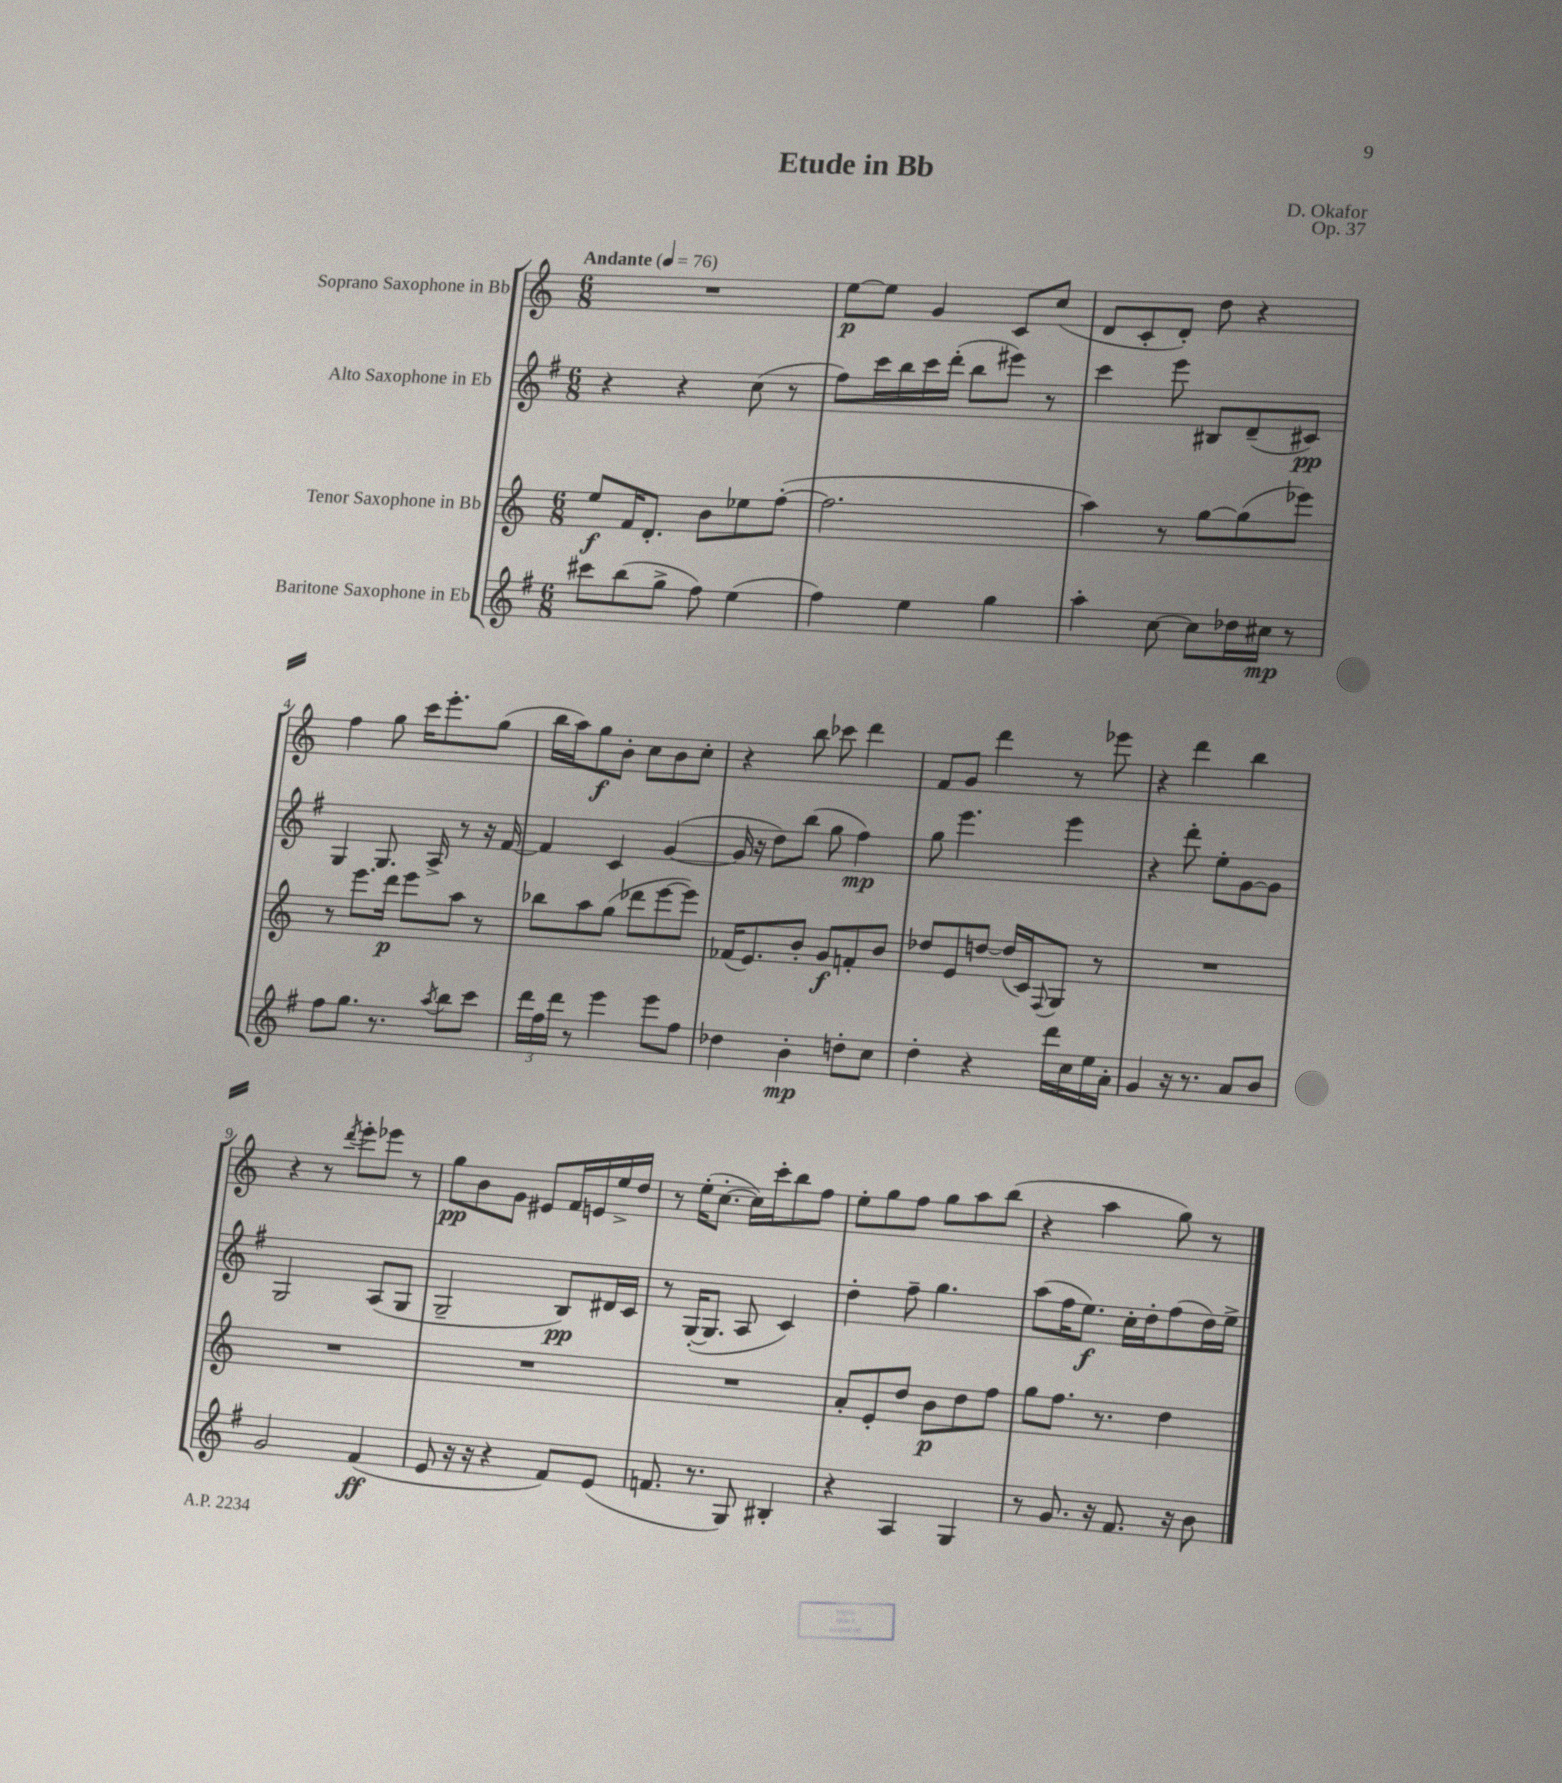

**kern	**kern	**kern	**kern
*staff4	*staff3	*staff2	*staff1
*clefG2	*clefG2	*clefG2	*clefG2
*k[f#]	*k[]	*k[f#]	*k[]
*M6/8	*M6/8	*M6/8	*M6/8
*MM76	*MM76	*MM76	*MM76
8ccc#\L	8ee/L	4r	2.r
(8bb\	16f/K	.	.
.	8.d'/J	.	.
8gg^\J	.	4r	.
8ff#\)	8b\L	.	.
(4ee\	8ee-\	(8cc\	.
.	([8ff'\J	8r	.
=	=	=	=
4ff#\)	2.ff\]	8ff#\L)	[8ee\L
.	.	16ccc\L	8ee\]J
.	.	16bb\	.
4ee\	.	16ccc\	4g/
.	.	(16ddd'\JJ	.
.	.	8bb\L	.
4gg\	.	8eee#\J)	8c/L
.	.	8r	(8cc/J
=	=	=	=
4aa'\	4aa\)	4ccc\	8d/L
.	.	.	8c'/
[8cc\	8r	8eee\	8d'/J)
8cc\]L	[8gg\L	8B#/L	8dd\
16dd-\L	(8gg\]	(8d~/	4r
16cc#\JJ	.	.	.
8r	8eee-\J)	8c#/J)	.
=	=	=	=
8ff#\L	8r	4G/	4ff\
8.gg\J	8.eee\L	.	.
.	.	8.G/	8gg\
8.r	16ddd\Jk	.	.
.	8eee\L	.	16ccc\LK
.	.	16A^/	8.eee'\
8qaa/	.	.	.
8bb\L	8aa\J	8r	.
8ccc\J	8r	16r	(8gg\J
.	.	[16f#/	.
=	=	=	=
24ddd\LL	8bb-\L	4f#/]	16bb\LL
24ff#\	.	.	.
.	.	.	16aa\J)
24ddd\JJ	.	.	.
8r	8aa\	.	8gg\
4eee\	(8gg\J	4c/	8b'\J
.	8ddd-\L	.	8cc\L
8eee\L	[8eee\	([4g/	8b\
8ff#\J	8eee\]J)	.	8cc'\J
=	=	=	=
4dd-\	(16f-/LK	16g/]	4r
.	8.e/)	16r	.
.	.	8dd\L)	.
4b'\	8b'/J	(8bb\J	8bb\
.	8g/L	8gg\	8ccc-\
8dd'\L	8f'/	4ff#\)	4ddd\
8cc\J	8b/J	.	.
=	=	=	=
4dd'\	8dd-/L	8gg\	8f/L
.	8e/	4.eee\	8g/J
4r	[8dd/J	.	4ddd\
.	(16dd/]LL	.	.
.	16c/J)	.	.
.	8qqF/	.	.
16ddd\LL	8G/J	4eee\	8r
16cc\	.	.	.
16ee\	8r	.	8eee-\
16a'\JJ	.	.	.
=	=	=	=
4g/	2.r	4r	4r
16r	.	8ddd'\	4ddd\
8.r	.	.	.
.	.	8ee'\L	.
8a/L	.	[8g\	4bb\
8b/J	.	8g\]J	.
=	=	=	=
2g/	2.r	2G/	4r
.	.	.	8r
.	.	.	8qddd/
.	.	.	8eee'\L
(4f#/	.	(8A/L	8eee-\J
.	.	8G/J	8r
=	=	=	=
8e/	2.r	2G~/	8gg\L
16r	.	.	8b\
16r	.	.	.
4r	.	.	8g\J
.	.	.	8e#/L
8f#/L)	.	8B/L)	16f/L
.	.	.	16e/
(8e/J	.	16d#/L	16ee^/
.	.	16c/JJ	16dd/JJ
=	=	=	=
8.f/	2.r	8r	8r
.	.	([16G'/LK	(16ee'\LK
8.r	.	8.G/]J	[8.cc'\J
8G/)	.	8A/	16cc\]LL)
.	.	.	16ccc'\J
4B#'/	.	4c/)	8bb\
.	.	.	8ff\J
=	=	=	=
4r	8a'/L	4dd'\	8ee'\L
.	8e'/	.	8gg\
4A/	8dd/J	8ff#~\	8ff\J
.	8b\L	4.gg\	8gg\L
4G/	8dd\	.	8aa\
.	8ff\J	.	(8bb\J
=	=	=	=
8r	8gg\L	(8aa\L	4r
8.g/	8.ff\J	16ff#\K	.
.	.	8.ee\J)	.
.	.	.	4aa\
16r	8.r	.	.
8.f#/	.	16cc'\LL	.
.	.	16dd'\J	.
.	4dd\	(8ff#\	8gg\)
16r	.	.	.
8b\	.	16dd\L)	8r
.	.	16ee^\JJ	.
==	==	==	==
*-	*-	*-	*-
